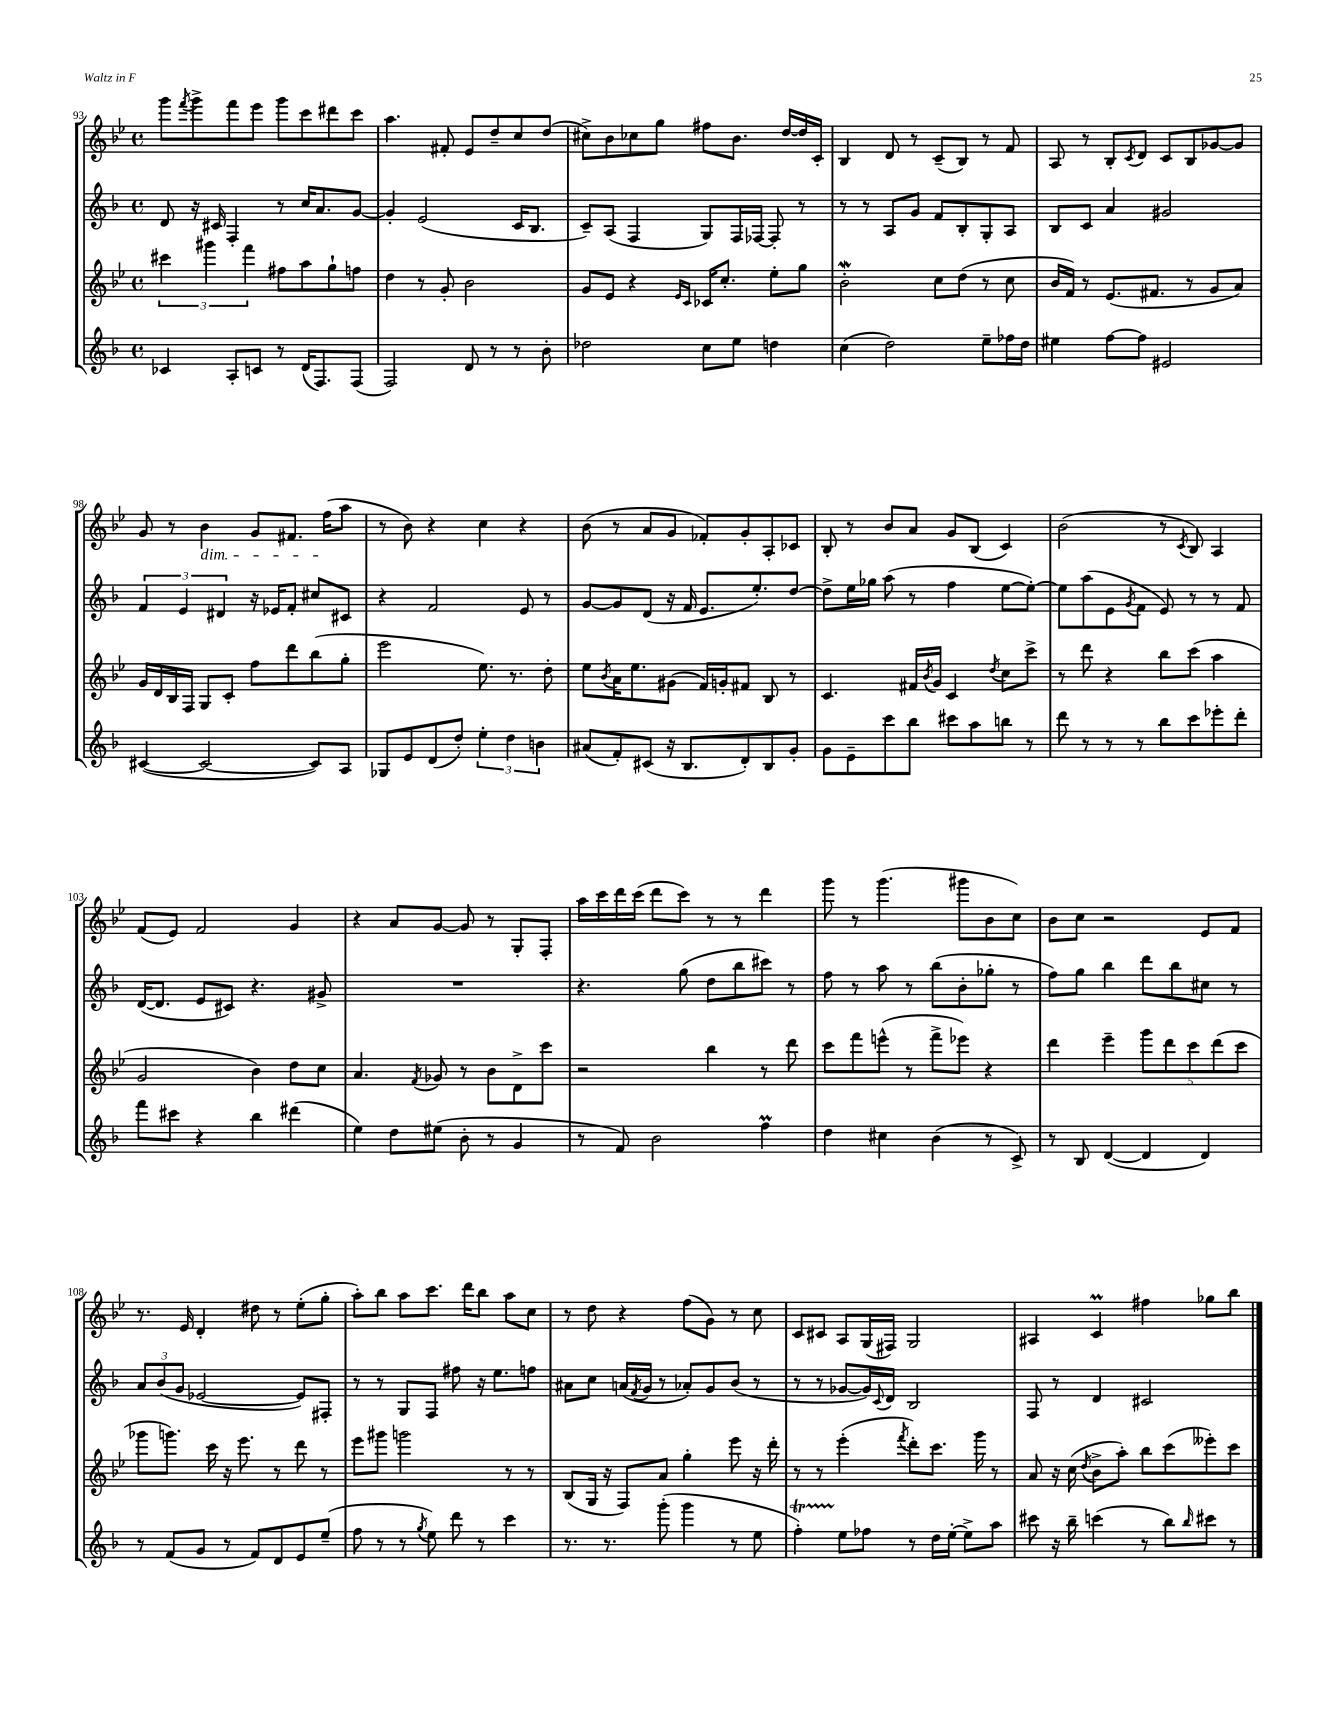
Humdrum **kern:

**kern	**kern	**kern	**kern
*part4	*part3	*part2	*part1
*staff4	*staff3	*staff2	*staff1
*clefG2	*clefG2	*clefG2	*clefG2
*k[b-]	*k[b-e-]	*k[b-]	*k[b-e-]
*M4/4	*M4/4	*M4/4	*M4/4
*met(c)	*met(c)	*met(c)	*met(c)
=93	=93	=93	=93
4c-X/	6ccc#X\	8d/	8ggg\L
.	.	.	8qfff/
.	.	16r	8ggg^\
.	6ggg#X\	.	.
.	.	16c#X/	.
8A'/L	.	4F'/	8fff\
.	6fff\	.	.
8cn/J	.	.	8eee-\J
8r	8ff#X\L	8r	8ggg\L
(16d/KL	8aa\	16cc/KL	8ccc\
8.F/)	.	8.a/	.
.	8gg`\	.	8ddd#X\
(8F/J	8ffn\J	[8g/J	8ccc\J
=94	=94	=94	=94
2F/)	4dd\	4g'/]	4.aa\
.	8r	(2e/	.
.	8g'/	.	8f#X'/
8d/	2b-\	.	8e-/L
8r	.	.	8dd~/
8r	.	16c/KL	8cc/
.	.	8.B-/J	.
8b-'\	.	.	(8dd/J
=95	=95	=95	=95
2dd-X\	8g/L	8c~/L)	8cc#X^\L)
.	8e-/J	(8A/J	8b-\
.	4r	4F/	8cc-X\
.	.	.	8gg\J
.	16qqe-/LL	.	.
.	16qqc/JJ	.	.
8cc\L	16c-X/KL	8G/L)	8ff#X\L
.	8.cc'/J	.	.
8ee\J	.	16F/L	8.b-\J
.	.	[16F-X/JJ	.
4ddn\	8ee-'\L	8F-'/]	.
.	.	.	[16dd/LL
.	8gg\J	8r	16dd/]
.	.	.	16c'/JJ
=96	=96	=96	=96
(4cc\	2b-w'\	8r	4B-/
.	.	8r	.
2dd\)	.	8A/L	8d/
.	.	8g/J	8r
.	8cc\L	8f/L	(8c~/L
.	(8dd\J	8B-'/	8B-/J)
8ee~\L	8r	8G'/	8r
16ff-X\L	8cc\	8A/J	8f/
16dd\JJ	.	.	.
=97	=97	=97	=97
4ee#X\	16b-/LL	8B-/L	8A/
.	16f/JJ)	.	.
.	8r	8c/J	8r
[8ff\L	(8.e-/L	4a/	8B-'/L
.	.	.	8qc/
8ff\J]	.	.	8d/J
.	8.f#X/J	.	.
2e#X/	.	2g#X/	8c/L
.	8r	.	8B-/
.	8g/L	.	[8g-X/
.	8a/J)	.	8g-/J]
!!LO:LB:g=z
=98	=98	=98	=98
([4c#X/	16g/LL	6f/	8g/
.	16d/	.	.
.	16B-/	.	8r
.	.	6e/	.
.	16F/JJ	.	.
!	!	!	!LO:TX:b:i:t=dim.
2c#/_	8G/L	.	4b-\
.	.	6d#X/	.
.	8c'/J	.	.
.	8ff\L	16r	8g/L
.	.	16e-X/KL	.
.	8ddd\	8f'/J	8.f#X/J
8c#/L])	(8bb-\	8cc#X/L	.
.	.	.	(16ff\KL
8A/J	8gg'\J	8c#X/J	8aa\J
=99	=99	=99	=99
8G-X/L	2eee-\	4r	8r
8e/	.	.	8b-\)
(8d/	.	2f/	4r
8dd'/J)	.	.	.
6ee'\	8.ee-\)	.	4cc\
6dd\	.	.	.
.	8.r	.	.
.	.	8e/	4r
6bn\	.	.	.
.	8dd'\	8r	.
=100	=100	=100	=100
(8a#X/L	8ee-\L	[8g/L	(8b-\
.	8qb-/	.	.
8f'/)	16a\K	8g/]	8r
.	8.ee-\	.	.
(8c#X/J	.	(8d/J	8a/L
16r	(8g#X\J	16r	8g/J
8.B-/L	.	16f/	.
.	16f/LL)	8.e/L	8f-X'/L)
.	16gn'/J	.	.
8d'/)	8f#X/J	.	8g'/
.	.	8.ee'/)	.
8B-/	8B-/	.	8A'/
8g'/J	8r	[8dd/J	8c-X/J
=101	=101	=101	=101
8g\L	4.c/	8dd^\L]	8B-'/
8e~\	.	16ee\L	8r
.	.	16gg-X\JJ	.
8ccc\	.	(8aa\	8b-/L
8bb-\J	16f#X/LL	8r	8a/J
.	8qb-/	.	.
.	16g/JJ	.	.
8ccc#X\L	4c/	4ff\	8g/L
8aa\	.	.	(8B-/J
.	8qdd/	.	.
8bbn\J	8cc\L	[8ee\L	4c/)
8r	8ccc^\J	8ee'\J_)	.
=102	=102	=102	=102
8ddd\	8r	8ee\L]	(2b-\
8r	8ddd\	(8aa\	.
8r	4r	8e\	.
.	.	8qg/	.
8r	.	8f\J	.
8bb-\L	8bb-\L	8e/)	8r
.	.	.	8qc/
8ccc\	(8ccc\J	8r	8B-/)
8eee-X'\	4aa\	8r	4A/
8ddd'\J	.	8f/	.
!!LO:LB:g=z
=103	=103	=103	=103
8fff\L	2g/	([16d/KL	(8f/L
.	.	8.d/J]	.
8ccc#X\J	.	.	8e-/J)
4r	.	8e/L	2f/
.	.	8c#X/J)	.
4bb-\	4b-\)	4.r	.
(4ddd#X\	8dd\L	.	4g/
.	8cc\J	8g#X^/	.
=104	=104	=104	=104
4ee\)	4.a/	1r	4r
8dd\L	.	.	8a/L
.	8qf/	.	.
(8ee#X\J	8g-X/	.	[8g/J
8b-'\	8r	.	8g/]
8r	8b-\L	.	8r
4g/	8d^\	.	8G'/L
.	8ccc\J	.	8F'/J
=105	=105	=105	=105
8r	2r	4.r	16aa\LL
.	.	.	16ccc\
8f/)	.	.	16ddd\
.	.	.	(16ccc\JJ
2b-\	.	.	8ddd\L
.	.	(8gg\	8ccc\J)
.	4bb-\	8dd\L	8r
.	.	8bb-\	8r
4ffM\	8r	8ccc#X\J)	4ddd\
.	8ddd\	8r	.
=106	=106	=106	=106
4dd\	8ccc\L	8ff\	8ggg\
.	8fff\	8r	8r
4cc#X\	(8eeen^^\J	8aa\	(4.ggg\
.	8r	8r	.
(4b-\	8fff^\L	(8bb-\L	.
.	8eee-X\J)	8b-'\	8ggg#X\L
8r	4r	8gg-X'\J	8b-\
8c^/)	.	8r	8cc\J)
=107	=107	=107	=107
8r	4ddd\	8ff\L)	8b-\L
8B-/	.	8gg\J	8cc\J
([4d/	4eee-~\	4bb-\	2r
4d/]	10ggg\L	8ddd\L	.
.	10ddd\	.	.
.	.	8bb-\	.
.	10ccc\	.	.
4d/)	.	8cc#X\J	8e-/L
.	(10ddd\	.	.
.	.	8r	8f/J
.	10ccc\J	.	.
!!LO:LB:g=z
=108	=108	=108	=108
8r	8ggg-X\L	12a/L	8.r
.	.	(12b-/	.
(8f/L	8.gggn\J)	.	.
.	.	12g/J	.
.	.	.	16e-/
8g/J	.	[2e-X/	4d'/
.	16ccc\	.	.
8r	16r	.	.
.	8.eee-\	.	.
8f/L)	.	.	8dd#X\
8d/	8r	.	8r
8e/	8ddd\	8e-/L])	(8ee-'\L
(8ee~/J	8r	8F#X'/J	8gg'\J
=109	=109	=109	=109
8ff\	8eee-\L	8r	8aa'\L)
8r	8ggg#X\J	8r	8bb-\J
8r	2gggn\	8G/L	8aa\L
8qgg/	.	.	.
8ee\)	.	8F/J	8.ccc\J
8ddd\	.	8ff#X\	.
.	.	.	16ddd\KL
8r	.	16r	8bb-\J
.	.	8.ee\L	.
4ccc\	8r	.	8aa\L
.	8r	8ffn\J	8cc\J
=110	=110	=110	=110
8.r	(8B-/L	8a#X\L	8r
.	16G/Jk	8cc\J	8dd\
8.r	16r	.	.
.	8F/L)	(16an/LL	4r
.	.	8qf/	.
.	.	16g/JJ	.
(8ggg'\	8a/J	8r	.
4ggg\	4gg'\	8a-X'/L)	(8ff\L
.	.	8g/	8g\J)
8r	8eee-\	(8b-/J	8r
8ee\	16r	8r	8cc\
.	16ddd'\	.	.
=111	=111	=111	=111
4ffT'\)	8r	8r	8c/L
.	8r	8r	8c#X/J
8ee\L	(4eee-'\	[8g-X/L	8A/L
8ff-X\J	.	16g-/L])	(16G/L
.	.	8qqc/	.
.	.	16d/JJ	16F#X/JJ)
.	8qfff/	.	.
8r	8ddd'\L)	2B-/	2G/
16dd\LL	8.ccc\J	.	.
[16ee'\JJ	.	.	.
8ee^\L]	.	.	.
.	16ggg\	.	.
8aa\J	8r	.	.
=112	=112	=112	=112
8ccc#X\	8a/	8F/	4A#X/
16r	16r	8r	.
16bb-~\	(16cc\	.	.
.	8qdd/	.	.
(4cccn\	8b-^\L	4d/	4cM/
.	8aa'\J)	.	.
8r	8bb-\L	2c#X/	4ff#X\
8bb-\L)	(8ccc\	.	.
16qqbb-/	.	.	.
8ccc#X\J	8eee--X'\)	.	8gg-X\L
8r	8ccc\J	.	8bb-\J
==	==	==	==
*-	*-	*-	*-
